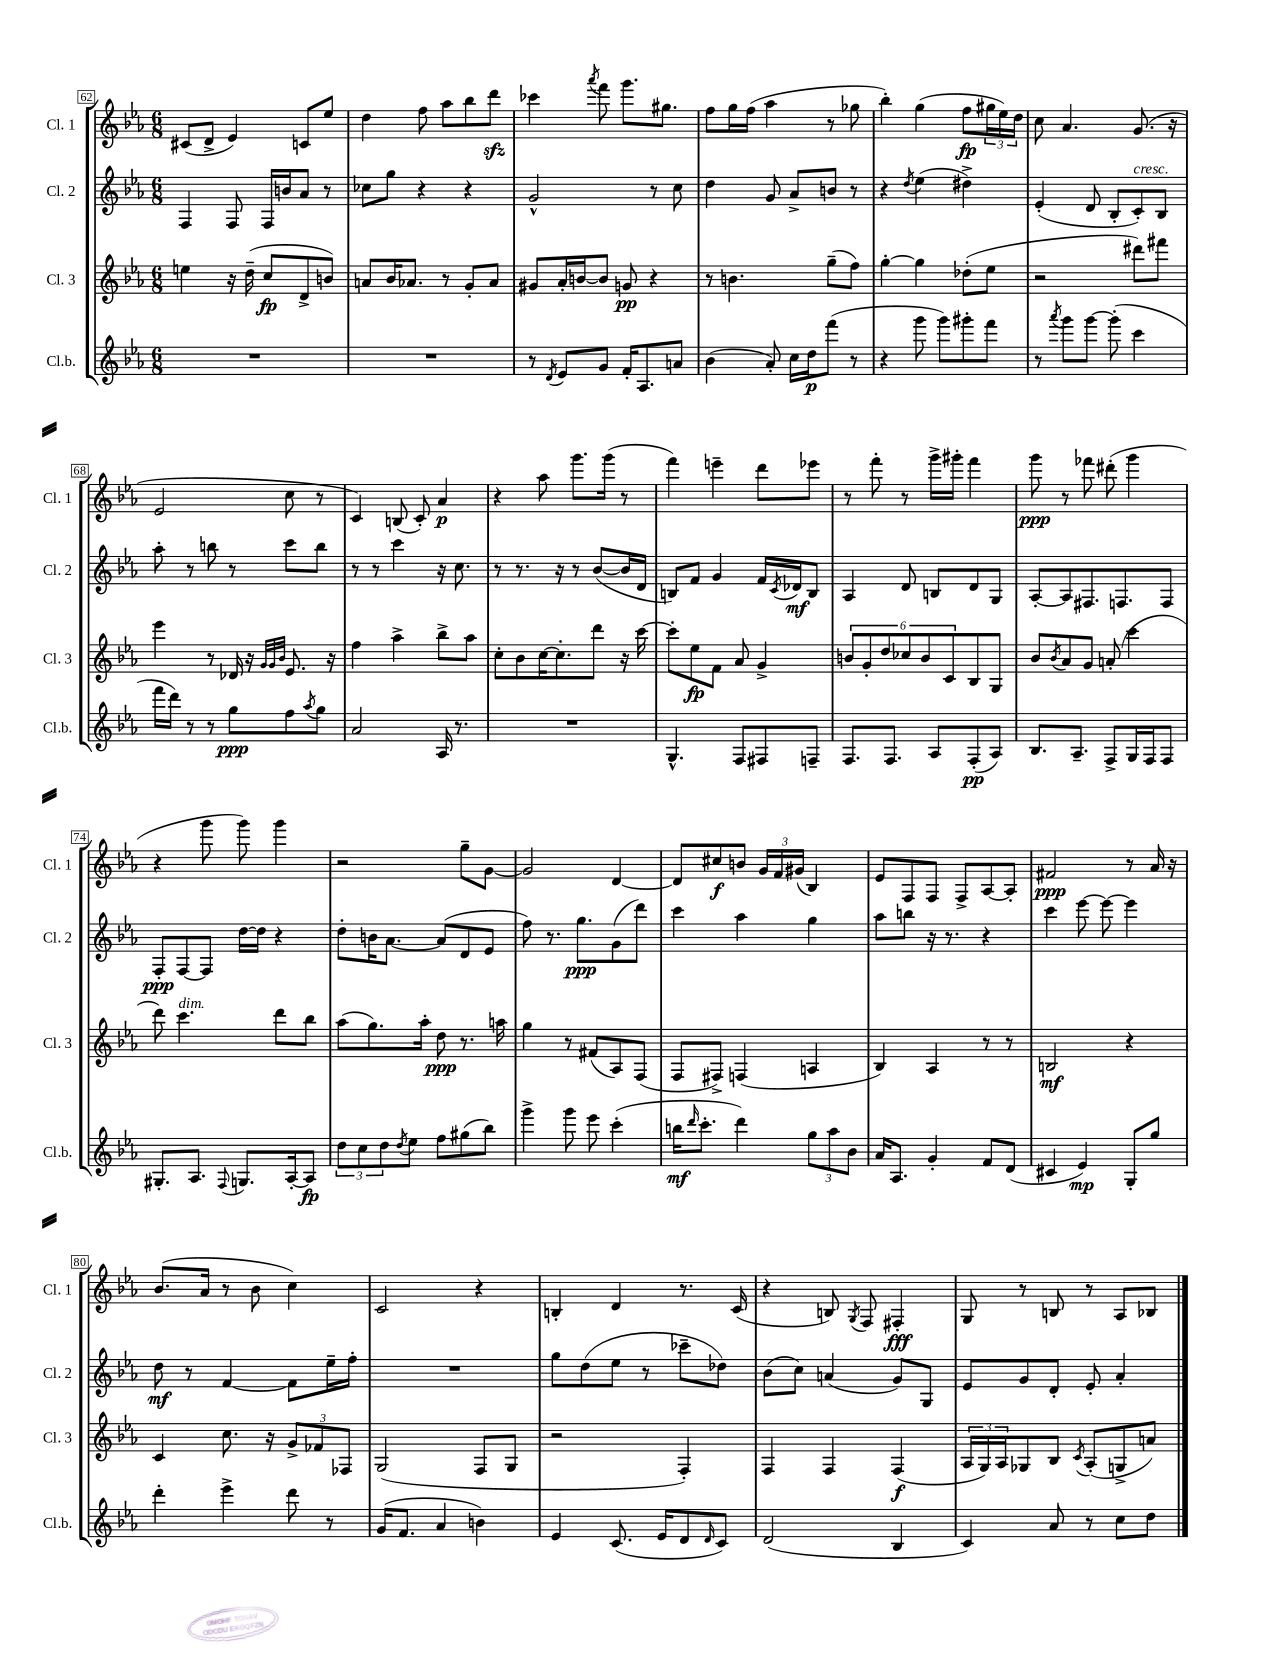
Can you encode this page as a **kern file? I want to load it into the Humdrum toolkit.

**kern	**kern	**kern	**kern
*staff4	*staff3	*staff2	*staff1
*clefG2	*clefG2	*clefG2	*clefG2
*k[b-e-a-]	*k[b-e-a-]	*k[b-e-a-]	*k[b-e-a-]
*M6/8	*M6/8	*M6/8	*M6/8
2.r	4ee\	4F/	(8c#/L
.	.	.	8d^/J
.	16r	8F/	4e-/)
.	(16dd~\	.	.
.	8cc/L	16F/LL	.
.	.	16b/J	.
.	8d^/	8a-/J	8c/L
.	8b/J)	8r	8ee-/J
=	=	=	=
2.r	8a/L	8cc-\L	4dd\
.	16b-/K	8gg\J	.
.	8.a-/J	.	.
.	.	4r	8ff\
.	8r	.	8aa-\L
.	8g'/L	4r	8bb-\
.	8a-/J	.	8ddd\J
=	=	=	=
8r	8g#/L	2g^^/	4ccc-\
8qd/	.	.	.
8e-/L	16a-'/L	.	.
.	[16b/J	.	.
.	.	.	8qaaa-/
8g/J	8b/]J	.	8fff\
16f'/LK	8g/	.	8.ggg\L
8.A-/	.	.	.
.	4r	8r	.
.	.	.	8.gg#\J
8a/J	.	8cc\	.
=	=	=	=
(4b-\	8r	4dd\	8ff\L
.	4.b\	.	16gg\L
.	.	.	(16ff\JJ
8a-'/)	.	8g/	4aa-\
16cc\LL	.	8a-^/L	.
16dd\J	.	.	.
(8fff\J	(8gg~\L	8b/J	8r
8r	8ff\J)	8r	8gg-\
=	=	=	=
4r	[4gg'\	4r	4bb-'\)
.	.	8qdd/	.
8ggg\	4gg\]	(4ee-\	(4gg\
8ggg\L)	.	.	.
8ggg#'\	(8dd-'\L	4dd#^\)	8ff\L
8fff\J	8ee-\J	.	24gg#\L
.	.	.	24ee-\)
.	.	.	24dd\JJ
=	=	=	=
8r	2r	(4e-'/	8cc\
8qaaa-/	.	.	.
8ggg\L	.	.	4.a-/
[8ggg\J	.	8d/	.
(8ggg'\]	.	8B-'/L	.
4ccc\	8ddd#\L)	8c'/)	(8.g/
.	8fff#\J	8B-/J	.
.	.	.	16r
=	=	=	=
16fff\LL	4eee-\	8aa-'\	2e-/
16ddd\JJ)	.	.	.
8r	.	8r	.
8r	8r	8bb\	.
8gg\L	16d-/	8r	.
.	16r	.	.
.	32qqg/LLL	.	.
.	32qqg/	.	.
.	32qqb-/JJJ	.	.
8ff\	8.e-/	8ccc\L	8cc\
8qaa-/	.	.	.
8gg\J	.	8bb\J	8r
.	16r	.	.
=	=	=	=
2a-/	4ff\	8r	4c/)
.	.	8r	.
.	4aa-^\	4ccc\	(8B/
.	.	.	8c'/)
16A-/	8bb-^\L	16r	4a-/
8.r	.	8.cc\	.
.	8aa-\J	.	.
=	=	=	=
2.r	8cc'\L	8r	4r
.	8b-\	8.r	.
.	[16cc\K	.	8aa-\
.	8.cc'\]	16r	.
.	.	8r	8.ggg\L
.	8ddd\J	([8b-/L	.
.	.	.	(16ggg\Jk
.	16r	16b-/]L	8r
.	[16ccc\	16d/JJ	.
=	=	=	=
4.G^^/	8ccc'\]L	8B/L)	4fff\)
.	8ee-\	8f/J	.
.	8f\J	4g/	4eee~\
8F/L	8a-/	.	.
8F#/	4g^/	16f/LL	8ddd\L
.	.	8qc/	.
.	.	16d-/J	.
8F~/J	.	8B/J	8eee-\J
=	=	=	=
8.F/L	12b/L	4A-/	8r
.	12g'/	.	.
.	.	.	8fff'\
.	12dd/	.	.
8.F/J	.	.	.
.	12cc-/	8d/	8r
.	12b/	.	.
8A-/L	.	8B/L	16ggg^\LL
.	12c/	.	.
.	.	.	16ggg#'\JJ
(8F'/	8B-/	8d/	4fff\
8A-/J)	8G/J	8G/J	.
=	=	=	=
8.B-/L	8b-/L	[8A-'/L	8ggg\
.	8qb-/	.	.
.	8a-/	8A-/]	8r
8.A-~/J	.	.	.
.	8g/J	8.F#/	8fff-\
8F^/L	(8a'/	.	(8ddd#'\
.	.	8.F/	.
16G/L	4ccc\	.	4ggg\
16F/J	.	.	.
8F/J	.	8F/J	.
=	=	=	=
8.G#'/L	8ddd\)	8F'/L	4r
.	4.ccc\	[8F/	.
8.A-/J	.	.	.
.	.	8F/]J	8ggg\
8qqF/	.	.	.
8.G/L	.	[16dd\LL	8ggg\)
.	.	16dd\]JJ	.
.	8ddd\L	4r	4ggg\
[16A-'/k	.	.	.
8A-/]J	8bb-\J	.	.
=	=	=	=
12dd\L	(8aa-\L	8dd'\L	2r
12cc\	.	.	.
.	8.gg\)	16b\K	.
12dd\	.	.	.
.	.	[8.a-\J	.
8qdd/	.	.	.
8ee-\J	.	.	.
.	16aa-'\Jk	.	.
8ff\L	8dd\	(8a-/]L	.
(8gg#\	8.r	8d/	8gg~\L
8bb-\J)	.	8e-/J	[8g\J
.	16aa\	.	.
=	=	=	=
4ggg^\	4gg\	8ff\)	2g/]
.	.	8.r	.
8ggg\	8r	.	.
.	.	8.gg\L	.
8eee-\	(8f#/L	.	.
(4ccc'\	8A-/)	(8g\	[4d/
.	(8F/J	8ddd\J)	.
=	=	=	=
16bb\LK	8F/L	4ccc\	8d/]L
16qqddd/	.	.	.
8.ccc'\J	.	.	.
.	8F#^/J)	.	8cc#/
4ddd\)	(4F/	4aa-\	8b/J
.	.	.	24g/LL
.	.	.	24f/
.	.	.	(24g#/JJ
12gg\L	4A/	4gg\	4B-/)
12aa-\	.	.	.
12b-\J	.	.	.
=	=	=	=
16a-/LK	4B-/)	8aa-\L	8e-/L
8.A-/J	.	.	.
.	.	8bb\J	8F/
4g'/	4A-/	16r	8F/J
.	.	8.r	.
.	.	.	8F^/L
8f/L	8r	4r	[8A-/
(8d/J	8r	.	8A-'/]J
=	=	=	=
4c#/	2B/	4ccc\	2f#/
4e-/)	.	[8eee-\	.
.	.	8eee-\_	.
8G'/L	4r	4eee-\]	8r
8gg/J	.	.	16a-/
.	.	.	16r
=	=	=	=
4ddd'\	4c/	8dd\	(8.b-/L
.	.	8r	.
.	.	.	16a-/Jk
4eee-^\	8.cc\	[4f/	8r
.	.	.	8b-\
.	16r	.	.
8ddd\	12g^/L	8f\]L	4cc\)
.	12f-/	.	.
8r	.	16ee-~\L	.
.	12F-/J	.	.
.	.	16ff'\JJ	.
=	=	=	=
(16g/LK	(2G/	2.r	2c/
8.f/J	.	.	.
4a-/	.	.	.
4b\)	8F/L	.	4r
.	8G/J	.	.
=	=	=	=
4e-/	2r	8gg\L	4B'/
.	.	(8dd\	.
(8.c/	.	8ee-\J	4d/
.	.	8r	.
16e-/LK	.	.	.
8d/	4F'/)	8ccc-~\L	8.r
16qqd/	.	.	.
8c/J)	.	8dd-\J)	.
.	.	.	(16c/
=	=	=	=
(2d/	4F/	(8b-\L	4r
.	.	8cc\J)	.
.	4F/	(4a/	8B/)
.	.	.	8qG/
.	.	.	8F/
4B-/	(4F/	8g/L)	4F#'/
.	.	8G/J	.
=	=	=	=
4c/)	24A-/LL	8e-/L	8G/
.	24G/)	.	.
.	24A-/J	.	.
.	8G-/	8g/	8r
8a-/	8B-/J	8d'/J	8B/
.	8qc/	.	.
8r	(8A-'/L	8e-'/	8r
8cc\L	8G^/	4a-'/	8A-/L
8dd\J	8a/J)	.	8B-/J
==	==	==	==
*-	*-	*-	*-
